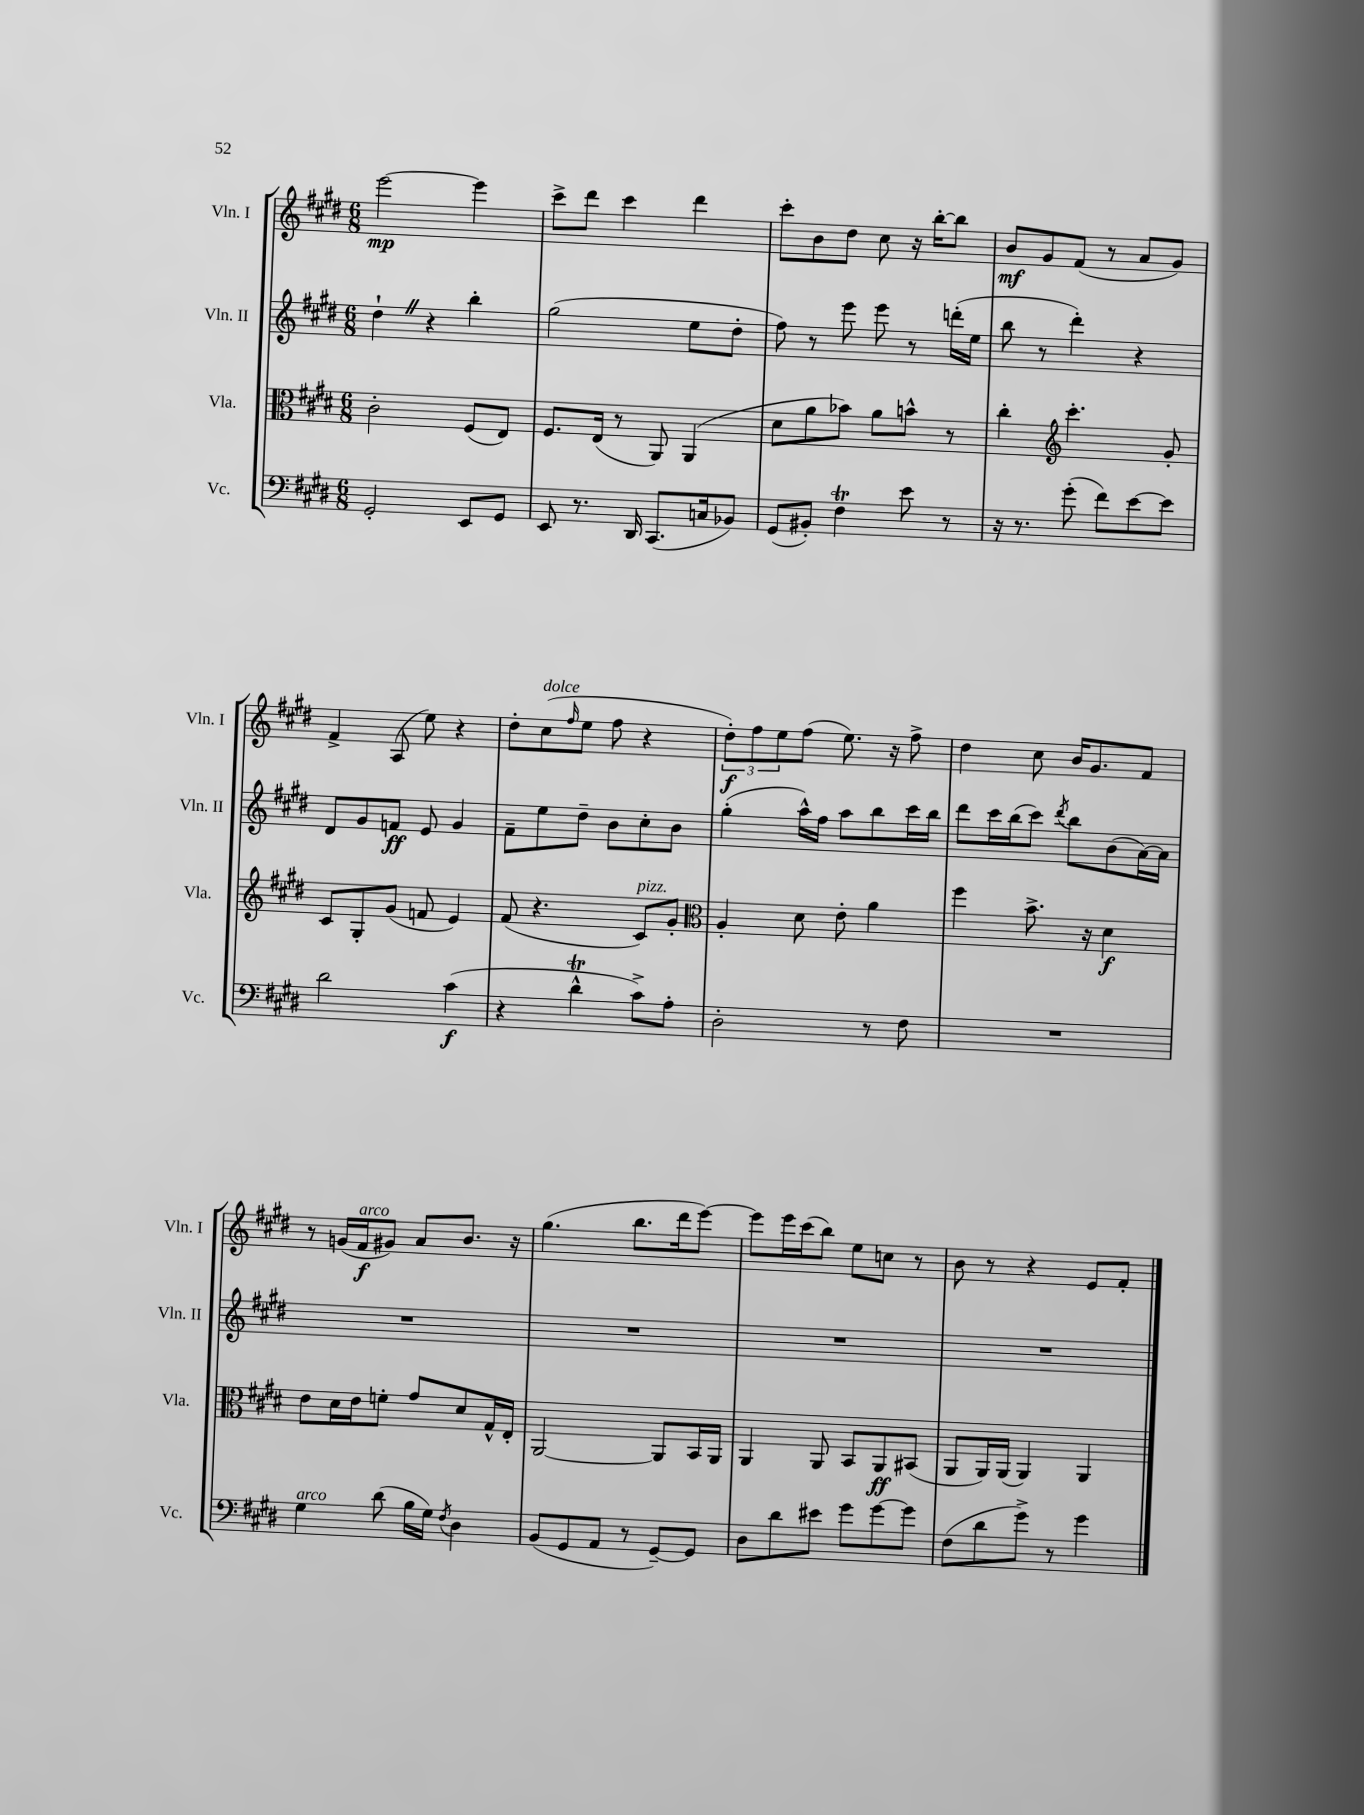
<<
\new StaffGroup <<
\new Staff = "s0" \with { instrumentName = "Vln. I" shortInstrumentName = "Vln. I" } {
    \clef treble \key e \major \numericTimeSignature \time 6/8
    e'''2~\mp e'''4 |
    cis'''8-> dis'''8 cis'''4 dis'''4 |
    cis'''8-. b'8 dis''8 cis''8 r16 b''16~-. b''8 |
    b'8\mf gis'8 fis'8( r8 a'8 gis'8) |
    fis'4-> a8( e''8) r4 |
    dis''8-. cis''8^\markup { \italic "dolce" }( \grace { fis''16 } e''8 fis''8 r4 |
    \tuplet 3/2 { dis''8-.\f) fis''8 e''8 } fis''8( e''8.) r16 fis''8-> |
    dis''4 cis''8 b'16 gis'8. fis'8 |
    r8 g'16( fis'16\f^\markup { \italic "arco" } gis'8) a'8 b'8. r16 |
    gis''4.( b''8. dis'''16 e'''8~) |
    e'''8 e'''16 cis'''16( b''8) e''8 c''8 r8 |
    b'8 r8 r4 e'8 fis'8-. \bar "|." |
}
\new Staff = "s1" \with { instrumentName = "Vln. II" shortInstrumentName = "Vln. II" } {
    \clef treble \key e \major \numericTimeSignature \time 6/8
    dis''4-! \once \override BreathingSign.text = \markup { \musicglyph "scripts.caesura.straight" } \breathe r4 b''4-. |
    gis''2( e''8 dis''8-. |
    fis''8) r8 e'''8 e'''8 r8 d'''16-.( e''16 |
    b''8 r8 dis'''4-.) r4 |
    dis'8 gis'8 f'8\ff e'8 gis'4 |
    fis'8-- e''8 dis''8-- b'8 cis''8-. b'8 |
    gis''4-.( a''16-^) fis''16 a''8 b''8 cis'''16 b''16 |
    dis'''8 cis'''16 b''16( cis'''8) \acciaccatura { dis'''8 } b''8 b'8( a'16~) a'16 |
    R2. |
    R2. |
    R2. |
    R2. \bar "|." |
}
\new Staff = "s2" \with { instrumentName = "Vla." shortInstrumentName = "Vla." } {
    \clef alto \key e \major \numericTimeSignature \time 6/8
    cis'2-. fis8( e8) |
    fis8. e16( r8 a,8) a,4( |
    dis'8 a'8 bes'8) a'8 b'8-^ r8 |
    cis''4-. \clef treble cis'''4.-. gis'8-. |
    cis'8 gis8-. gis'8( f'8 e'4) |
    fis'8( r4. cis'8^\markup { \italic "pizz." }) gis'8-. |
    \clef alto a4-. dis'8 e'8-. a'4 |
    fis''4 b'8.-> r16 dis'4\f |
    e'8 dis'16 e'16 f'8-. gis'8 dis'8 gis16-^ e16-. |
    a,2~ a,8 b,16 a,16 |
    a,4 a,8 b,8 a,8\ff bis,8( |
    a,8 a,16) a,16( a,4) a,4 \bar "|." |
}
\new Staff = "s3" \with { instrumentName = "Vc." shortInstrumentName = "Vc." } {
    \clef bass \key e \major \numericTimeSignature \time 6/8
    gis,2-. e,8 gis,8 |
    e,8 r8. dis,16 cis,8.( c16 bes,8) |
    gis,8( bis,8-.) fis4\trill e'8 r8 |
    r16 r8. gis'8-.( fis'8) e'8~ e'8 |
    dis'2 cis'4\f( |
    r4 dis'4-^\trill cis'8->) a8-. |
    dis2-. r8 fis8 |
    R2. |
    gis4^\markup { \italic "arco" } dis'8( b16 gis16) \acciaccatura { fis8 } dis4 |
    b,8( gis,8 a,8 r8 gis,8~--) gis,8 |
    dis8 dis'8 eis'8 gis'8 gis'8~ gis'8 |
    fis8( dis'8 gis'8->) r8 gis'4 \bar "|." |
}
>>
>>
\layout { \context { \Score \remove "Bar_number_engraver" } }
